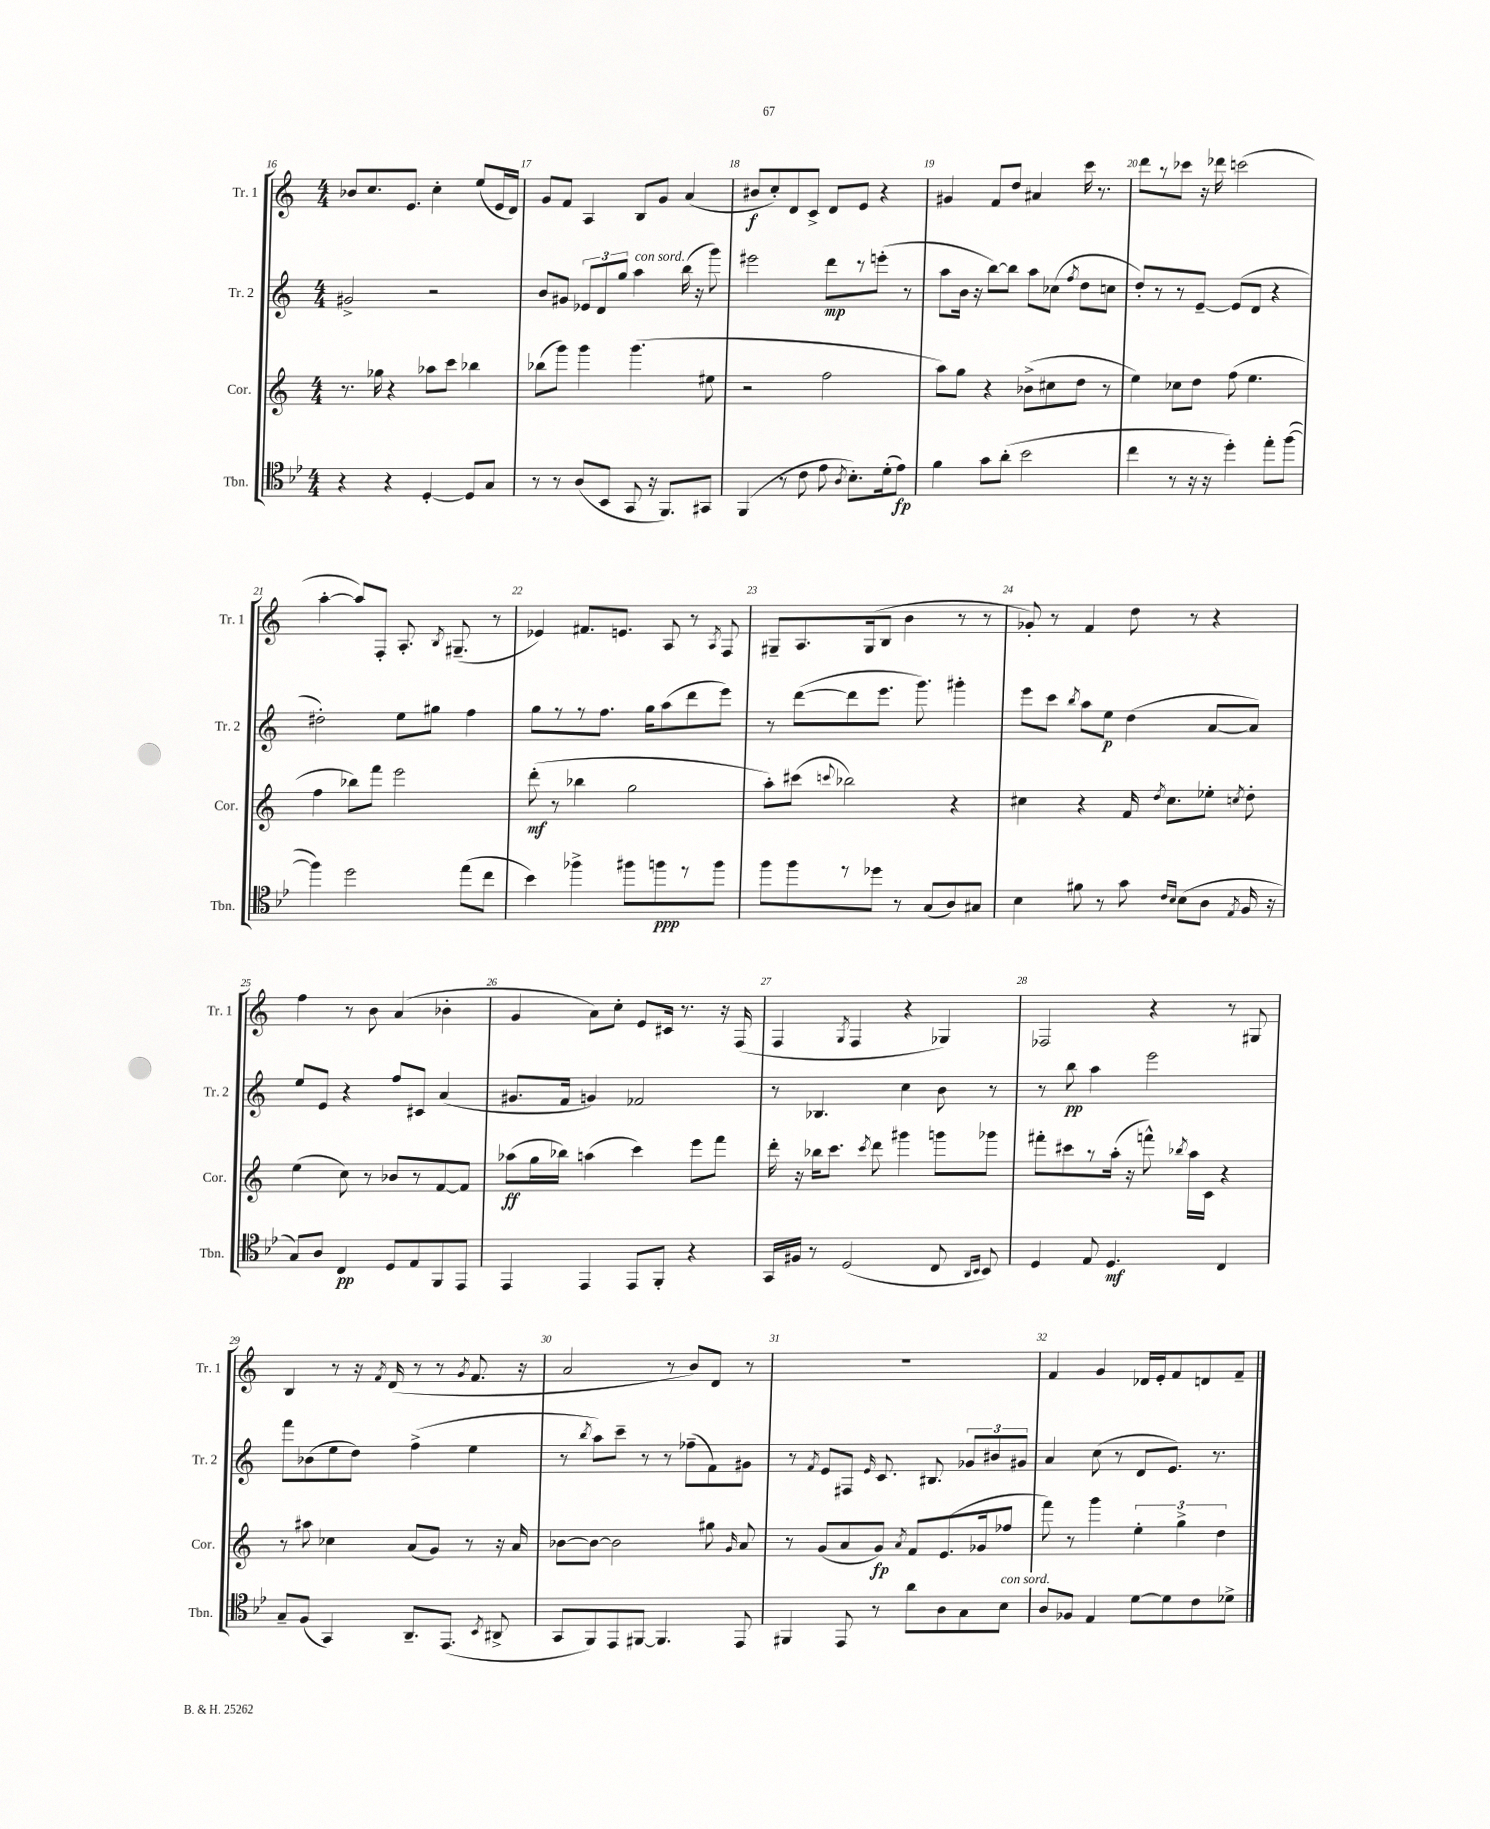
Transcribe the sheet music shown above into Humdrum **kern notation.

**kern	**dynam	**kern	**dynam	**kern	**dynam	**kern	**dynam
*part4	*part4	*part3	*part3	*part2	*part2	*part1	*part1
*staff4	*staff4	*staff3	*staff3	*staff2	*staff2	*staff1	*staff1
*I"Tbn.	*	*I"Cor.	*	*I"Tr. 2	*	*I"Tr. 1	*
*I'Tbn.	*	*I'Cor.	*	*I'Tr. 2	*	*I'Tr. 1	*
*clefC4	*	*clefG2	*	*clefG2	*	*clefG2	*
*k[b-e-]	*	*k[]	*	*k[]	*	*k[]	*
*M4/4	*	*M4/4	*	*M4/4	*	*M4/4	*
=16	=16	=16	=16	=16	=16	=16	=16
4r	.	8.r	.	2g#X^/	.	8b-X/L	.
.	.	.	.	.	.	8.cc/	.
.	.	16gg-X\	.	.	.	.	.
4r	.	4r	.	.	.	.	.
.	.	.	.	.	.	8.e/J	.
[4D'/	.	8aa-X\L	.	2r	.	4cc'\	.
.	.	8ccc\J	.	.	.	.	.
8D/L]	.	4bb-X\	.	.	.	(8ee/L	.
8G/J	.	.	.	.	.	16e/L	.
.	.	.	.	.	.	16d/JJ)	.
=17	=17	=17	=17	=17	=17	=17	=17
8r	.	(8bb-X\L	.	8b/L	.	8g/L	.
8r	.	8ggg\J)	.	8g#X/J	.	8f/J	.
(8A/L	.	4ggg\	.	12e-X/L	.	4A/	.
.	.	.	.	12d/	.	.	.
8BB-/J	.	.	.	.	.	.	.
.	.	.	.	12gg/J	.	.	.
!	!	!	!	!LO:TX:a:i:t=con sord.	!	!	!
8GG/	.	(4.ggg\	.	4aa\	.	8B/L	.
16r	.	.	.	.	.	8g/J	.
8.FF/L)	.	.	.	.	.	.	.
.	.	.	.	(16bb\	.	(4a/	.
.	.	.	.	16r	.	.	.
8GG#X/J	.	8ee#X\	.	8ggg\)	.	.	.
=18	=18	=18	=18	=18	=18	=18	=18
(4FF/	.	2r	.	2eee#X\	.	8b#X/L	f
.	.	.	.	.	.	8cc'/)	.
8r	.	.	.	.	.	8d/	.
8c\	.	.	.	.	.	8c^/J	.
8e-\	.	2ff\	.	8ddd\L	mp	8d/L	.
8qA/	.	.	.	.	.	.	.
8.B-'\L)	.	.	.	8r	.	8e/J	.
.	.	.	.	(8eeen'\J	.	4r	.
(16d'\k	.	.	.	.	.	.	.
8e-\J)	fp	.	.	8r	.	.	.
=19	=19	=19	=19	=19	=19	=19	=19
4f\	.	8aa\L)	.	8aa\L	.	4g#X/	.
.	.	8gg\J	.	16b\Jk	.	.	.
.	.	.	.	16r	.	.	.
8g\L	.	4r	.	[8bb\L)	.	8f/L	.
(8a'\J	.	.	.	8bb\J]	.	8dd/J	.
2b-\	.	(8b-X^\L	.	8aa\L	.	4a#X/	.
.	.	8cc#X\	.	(8cc-X\J	.	.	.
.	.	.	.	8qff/	.	.	.
.	.	8dd\J	.	8dd\L	.	16ccc\	.
.	.	.	.	.	.	8.r	.
.	.	8r	.	8ccn\J	.	.	.
=20	=20	=20	=20	=20	=20	=20	=20
4cc\	.	4ee\)	.	8dd'/L)	.	8ddd\L	.
.	.	.	.	8r	.	8r	.
8r	.	8cc-X\L	.	8r	.	8ccc-X\J	.
16r	.	8dd\J	.	[8e~/J	.	16r	.
16r	.	.	.	.	.	16ddd-X\	.
4dd'\)	.	(8ff\	.	(8e/L]	.	(2cccn\	.
.	.	4.ee\	.	8d/J	.	.	.
8ee-'\L	.	.	.	4r	.	.	.
([8ff\J	.	.	.	.	.	.	.
!!LO:LB:g=z
=21	=21	=21	=21	=21	=21	=21	=21
4ff\])	.	4ff\	.	2dd#X'\)	.	[4aa'\	.
2dd\	.	8bb-X\L)	.	.	.	8aa/L])	.
.	.	8fff\J	.	.	.	8F'/J	.
.	.	2eee\	.	8ee\L	.	8.A'/	.
.	.	.	.	8gg#X\J	.	.	.
.	.	.	.	.	.	8qB/	.
.	.	.	.	.	.	(8.G#X~/	.
(8ee-\L	.	.	.	4ff\	.	.	.
8cc\J	.	.	.	.	.	8r	.
=22	=22	=22	=22	=22	=22	=22	=22
4b-\)	.	(8ddd'\	mf	8gg\L	.	4e-X/)	.
.	.	8r	.	8r	.	.	.
4ff-X^\	.	4bb-X\	.	8r	.	8.f#X/L	.
.	.	.	.	8.ff\J	.	.	.
.	.	.	.	.	.	8.en/J	.
8ff#X\L	.	2gg\	.	.	.	.	.
.	.	.	.	16gg\KL	.	.	.
8ffn\	ppp	.	.	(8aa\	.	8A/	.
8r	.	.	.	8ddd\	.	8r	.
.	.	.	.	.	.	8qA/	.
8ff\J	.	.	.	8eee\J)	.	8F/	.
=23	=23	=23	=23	=23	=23	=23	=23
8ff\L	.	8aa'\L)	.	8r	.	8G#X~/L	.
8ff\	.	(8ccc#X\J	.	([8ddd\L	.	8.A/	.
.	.	8qqcccn/	.	.	.	.	.
8r	.	2bb-X\)	.	8ddd\]	.	.	.
.	.	.	.	.	.	(16G#/k	.
8dd-X\J	.	.	.	8.eee\J	.	8B/J	.
8r	.	.	.	.	.	4b\	.
.	.	.	.	8.ggg\)	.	.	.
(8G/L	.	.	.	.	.	.	.
8A/)	.	4r	.	4ggg#X'\	.	8r	.
8G#X/J	.	.	.	.	.	8r	.
=24	=24	=24	=24	=24	=24	=24	=24
4B-\	.	4cc#X\	.	8eee\L	.	8g-X'/)	.
.	.	.	.	8ccc\J	.	8r	.
.	.	.	.	8qbb/	.	.	.
8f#X\	.	4r	.	8aa\L	.	4f/	.
8r	.	.	.	8ee\J	p	.	.
8g\	.	16f/	.	(4dd\	.	8dd\	.
.	.	8qdd/	.	.	.	.	.
.	.	8.cc#\L	.	.	.	.	.
16qqc/LL	.	.	.	.	.	.	.
16qqB-/JJ	.	.	.	.	.	.	.
(8B-\L	.	.	.	.	.	8r	.
8A\J	.	8ee-X'\J	.	[8a/L	.	4r	.
8qE-/	.	8qccn/	.	.	.	.	.
16F/	.	8dd'\	.	8a/J])	.	.	.
16r	.	.	.	.	.	.	.
!!LO:LB:g=z
=25	=25	=25	=25	=25	=25	=25	=25
8G/L)	.	(4ee\	.	8ee/L	.	4ff\	.
8A/J	.	.	.	8e/J	.	.	.
4C/	pp	8cc\)	.	4r	.	8r	.
.	.	8r	.	.	.	8b\	.
8D/L	.	8b-X/L	.	8ff/L	.	(4a/	.
8E-/	.	8r	.	8c#X/J	.	.	.
8FF/	.	[8f/	.	(4a/	.	4b-X'\	.
8EE-/J	.	8f/J]	.	.	.	.	.
=26	=26	=26	=26	=26	=26	=26	=26
4EE-/	.	(8aa-X\L	ff	8.g#X/L	.	4g/	.
.	.	16gg\L	.	.	.	.	.
.	.	16bb-X\JJ)	.	16f/Jk	.	.	.
4EE-/	.	(4aan\	.	4gn/)	.	8a\L)	.
.	.	.	.	.	.	8cc'\J	.
8EE-/L	.	4ccc\)	.	2f-X/	.	8e/L	.
8FF'/J	.	.	.	.	.	16c#X/Jk	.
.	.	.	.	.	.	8.r	.
4r	.	8eee\L	.	.	.	.	.
.	.	8fff\J	.	.	.	16r	.
.	.	.	.	.	.	(16F/	.
=27	=27	=27	=27	=27	=27	=27	=27
16GG/LL	.	16ddd'\	.	8r	.	4F/	.
16F#X/JJ	.	16r	.	.	.	.	.
8r	.	16bb-X\KL	.	4.B-X/	.	.	.
.	.	8.ccc\J	.	.	.	.	.
.	.	.	.	.	.	8qG/	.
(2D/	.	.	.	.	.	4F/	.
.	.	8qccc/	.	.	.	.	.
.	.	8ddd\	.	.	.	.	.
.	.	4ggg#X\	.	4cc\	.	4r	.
8C/	.	8gggn\L	.	8b\	.	4G-X/)	.
16qqAA/LL	.	.	.	.	.	.	.
16qqBB-/JJ	.	.	.	.	.	.	.
8BB-/)	.	8ggg-X\J	.	8r	.	.	.
=28	=28	=28	=28	=28	=28	=28	=28
4D/	.	8fff#X'\L	.	8r	.	2F-X/	.
.	.	8ccc#X\	.	8bb\	pp	.	.
8E-/	.	8r	.	4aa\	.	.	.
4.D/	mf	(16aa'\Jk	.	.	.	.	.
.	.	16r	.	.	.	.	.
.	.	8fffn^^\)	.	2eee\	.	4r	.
.	.	8qbb-X/	.	.	.	.	.
.	.	16aa\LL	.	.	.	.	.
.	.	16c\JJ	.	.	.	.	.
4C/	.	4r	.	.	.	8r	.
.	.	.	.	.	.	8G#X/	.
!!LO:LB:g=z
=29	=29	=29	=29	=29	=29	=29	=29
8G~/L	.	8r	.	8fff\L	.	4B/	.
(8F/J	.	8aa#X\	.	(8b-X\	.	.	.
4GG/)	.	4cc-X\	.	8ee\	.	8r	.
.	.	.	.	8dd\J)	.	16r	.
.	.	.	.	.	.	8qf/	.
.	.	.	.	.	.	(16d/	.
8.AA~/L	.	(8a/L	.	(4ff^\	.	8r	.
.	.	8g/J)	.	.	.	8r	.
(8.EE-/J	.	.	.	.	.	.	.
.	.	.	.	.	.	8qg/	.
.	.	8r	.	4ee\	.	8.f/	.
8qBB-/	.	.	.	.	.	.	.
8AA#X^/	.	16r	.	.	.	.	.
.	.	16a/	.	.	.	16r	.
=30	=30	=30	=30	=30	=30	=30	=30
8GG/L	.	[8b-X\L	.	8r	.	2a/	.
.	.	.	.	8qbb/	.	.	.
8FF/)	.	8b-\J_	.	8aa\L)	.	.	.
8EE-/	.	2b-\]	.	8ccc~\J	.	.	.
[8FF#X/J	.	.	.	8r	.	.	.
4.FF#/]	.	.	.	8r	.	8r	.
.	.	.	.	(8ff-X~\L	.	8b/L)	.
.	.	8gg#X\	.	8f\)	.	8d/J	.
.	.	16qqg/	.	.	.	.	.
8EE-/	.	8a/	.	8g#X\J	.	8r	.
=31	=31	=31	=31	=31	=31	=31	=31
4FF#X/	.	8r	.	8r	.	1r	.
.	.	.	.	8qf/	.	.	.
.	.	(8g/L	.	8e/L	.	.	.
8EE-/	.	8a/	.	8F#X/J	.	.	.
.	.	.	.	16qqe/	.	.	.
8r	.	8g/J)	fp	8.c/	.	.	.
.	.	8qa/	.	.	.	.	.
8a\L	.	8f/L	.	.	.	.	.
.	.	.	.	8.B#X/	.	.	.
8A\	.	(8.e/	.	.	.	.	.
8G\	.	.	.	12g-X/L	.	.	.
.	.	16g-X/k	.	.	.	.	.
.	.	.	.	12b#X/	.	.	.
!LO:TX:a:i:t=con sord.	!	!	!	!	!	!	!
8B-\J	.	8ff-X/J	.	.	.	.	.
.	.	.	.	12g#X/J	.	.	.
=32	=32	=32	=32	=32	=32	=32	=32
8A/L	.	8fff\)	.	4a/	.	4f/	.
8F-X/J	.	8r	.	.	.	.	.
4E-/	.	4ggg\	.	(8cc\	.	4g/	.
.	.	.	.	8r	.	.	.
[8d\L	.	6ee'\	.	8d/L	.	16d-X/LL	.
.	.	.	.	.	.	16e'/J	.
8d\]	.	.	.	8.e/J)	.	8f/	.
.	.	6gg^\	.	.	.	.	.
8c\	.	.	.	.	.	8dn/	.
.	.	.	.	8.r	.	.	.
.	.	6dd\	.	.	.	.	.
8d-X^\J	.	.	.	.	.	8f~/J	.
==	==	==	==	==	==	==	==
*-	*-	*-	*-	*-	*-	*-	*-
